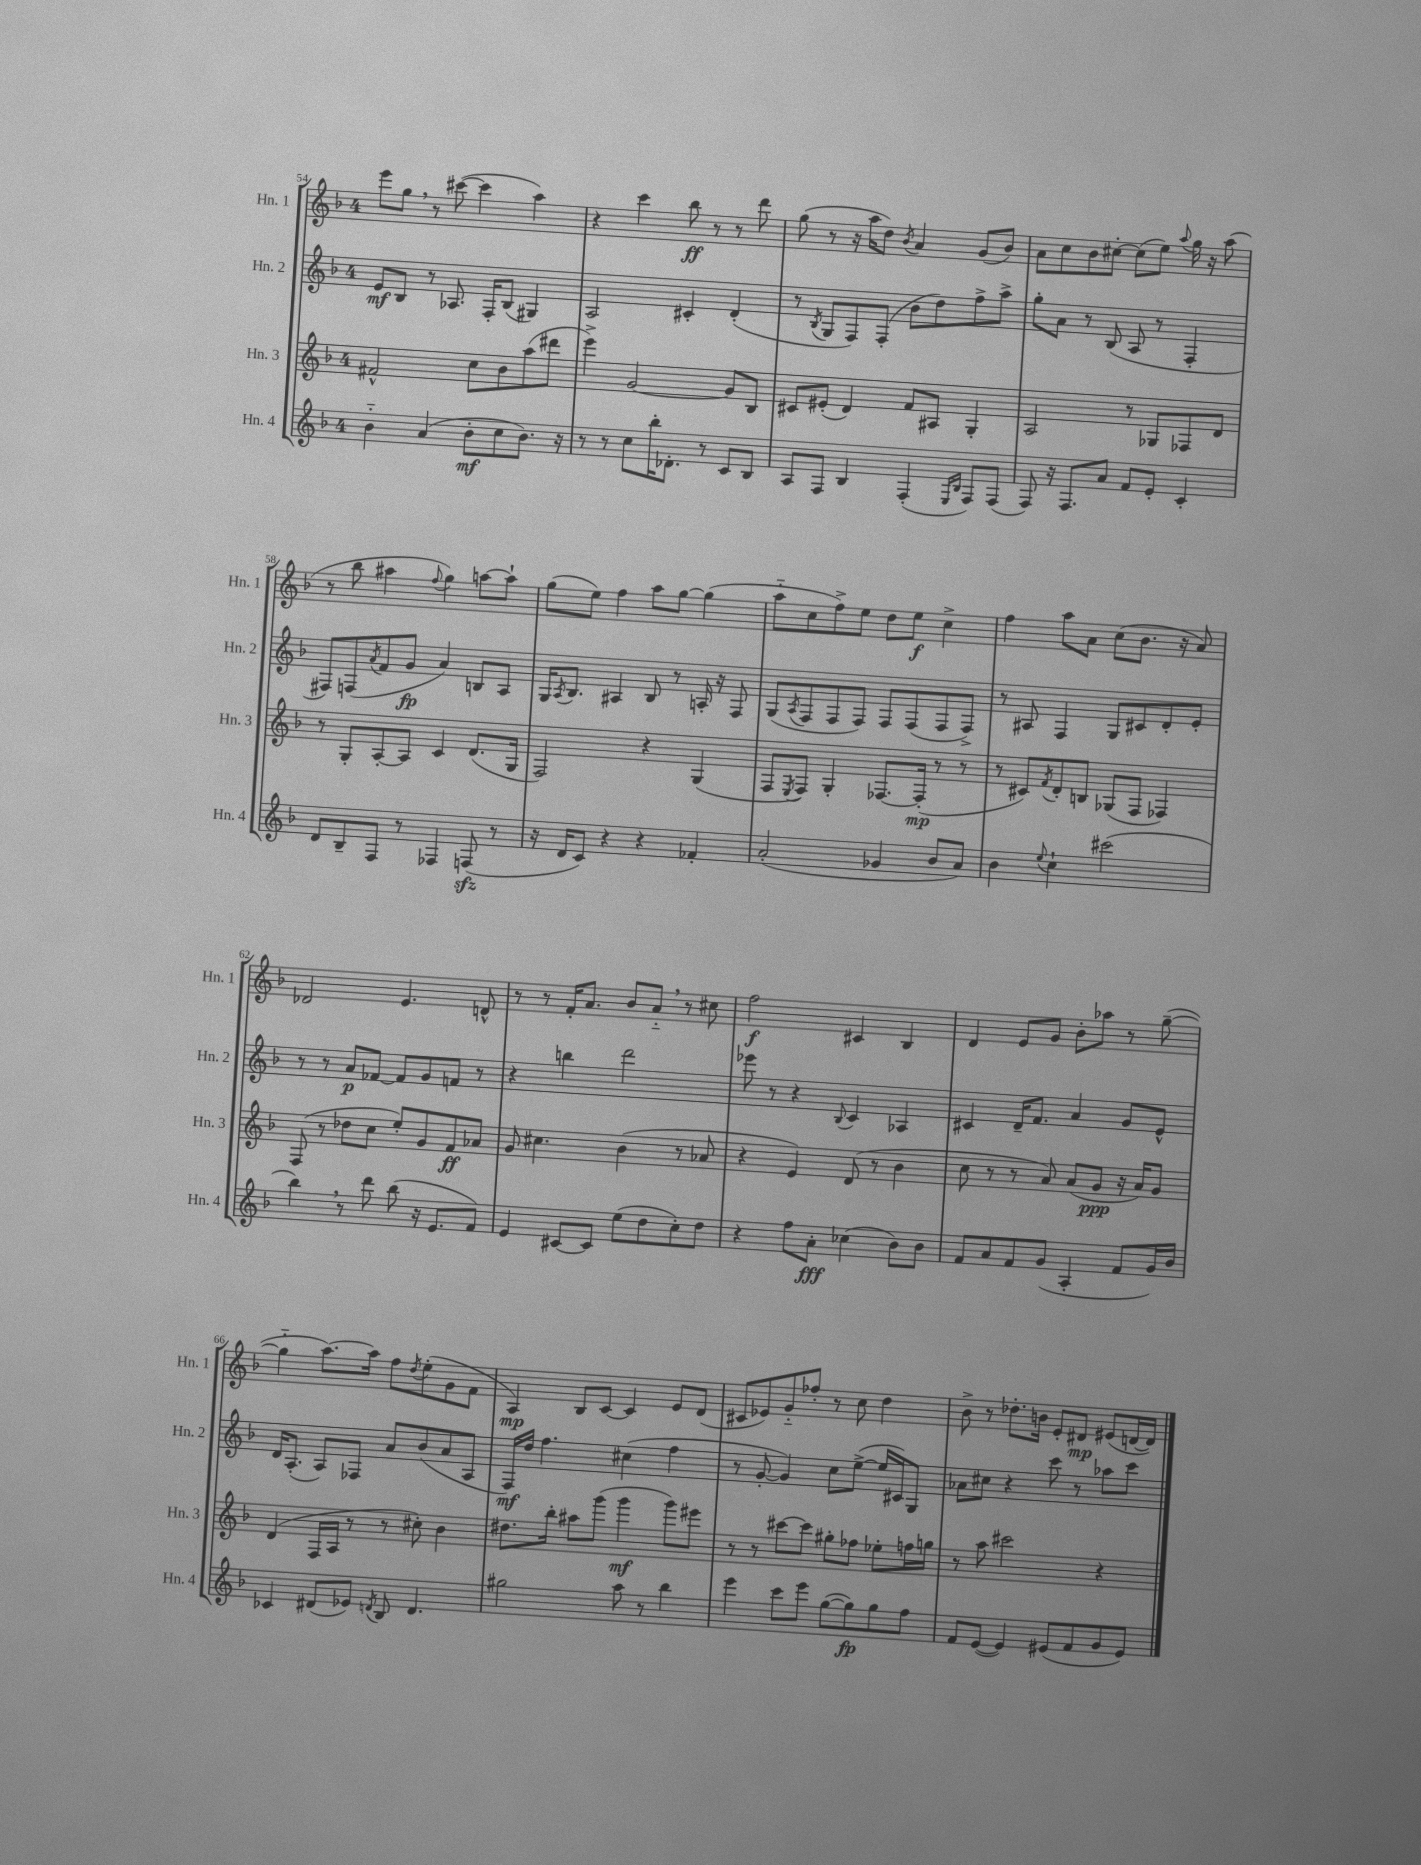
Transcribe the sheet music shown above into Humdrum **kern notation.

**kern	**dynam	**kern	**dynam	**kern	**dynam	**kern	**dynam
*part4	*part4	*part3	*part3	*part2	*part2	*part1	*part1
*staff4	*staff4	*staff3	*staff3	*staff2	*staff2	*staff1	*staff1
*I"Hn. 4	*	*I"Hn. 3	*	*I"Hn. 2	*	*I"Hn. 1	*
*I'Hn. 4	*	*I'Hn. 3	*	*I'Hn. 2	*	*I'Hn. 1	*
*clefG2	*	*clefG2	*	*clefG2	*	*clefG2	*
*k[b-]	*	*k[b-]	*	*k[b-]	*	*k[b-]	*
*M4/4	*	*M4/4	*	*M4/4	*	*M4/4	*
=54	=54	=54	=54	=54	=54	=54	=54
4b-\	.	2f#X^^/	.	8e/L	mf	8eee\L	.
.	.	.	.	8B-/J	.	8gg,\J	.
(4a/	.	.	.	8r	.	8r	.
.	.	.	.	8.A-X/	.	([8ccc#X\	.
8b-'\L	mf	8cc\L	.	.	.	4ccc#\]	.
.	.	.	.	16F'/KL	.	.	.
8cc\	.	8b-\	.	(8B-/J	.	.	.
8.b-\J)	.	(8aa\	.	4G#X/)	.	4aa\)	.
.	.	8ddd#X\J	.	.	.	.	.
16r	.	.	.	.	.	.	.
=55	=55	=55	=55	=55	=55	=55	=55
8r	.	4eee^\)	.	2A/	.	4r	.
8r	.	.	.	.	.	.	.
8cc\L	.	[2g/	.	.	.	4ccc\	.
16bb-'\K	.	.	.	.	.	.	.
8.d-X'\J	.	.	.	.	.	.	.
.	.	.	.	4c#X'/	.	8bb-\	ff
8r	.	.	.	.	.	8r	.
8c/L	.	8g/L]	.	(4d'/	.	8r	.
8B-/J	.	8B-/J	.	.	.	8ddd\	.
=56	=56	=56	=56	=56	=56	=56	=56
8A/L	.	8c#X/L	.	8r	.	(8gg\	.
.	.	.	.	8qB-/	.	.	.
8F/J	.	(8e#X'/J	.	8G/L	.	8r	.
4B-/	.	4d/)	.	8F/)	.	16r	.
.	.	.	.	.	.	16aa\KL	.
.	.	.	.	(8F'/J	.	8dd\J)	.
.	.	.	.	.	.	8qb-/	.
(4F'/	.	8f/L	.	8b-\L	.	4a/	.
.	.	8A#X/J	.	8dd\)	.	.	.
16qqE/LL	.	.	.	.	.	.	.
16qqB-/JJ	.	.	.	.	.	.	.
8F/L)	.	4G'/	.	8ff^\	.	(8g/L	.
(8F/J	.	.	.	8aa^\J	.	8b-/J)	.
=57	=57	=57	=57	=57	=57	=57	=57
8F/)	.	2A/	.	8gg'\L	.	8a\L	.
16r	.	.	.	8a\J	.	8cc\	.
8.F/L	.	.	.	.	.	.	.
.	.	.	.	8r	.	8b-\	.
8a/J	.	.	.	(8B-/	.	[8cc#X'\J	.
8f/L	.	8r	.	8A/	.	(8cc#\L]	.
8e'/J	.	8G-X/L	.	8r	.	8ee\J)	.
.	.	.	.	.	.	8qqaa/	.
4c'/	.	8F-X/	.	4F'/	.	16gg\	.
.	.	.	.	.	.	16r	.
.	.	8d/J	.	.	.	(8aa\	.
!!LO:LB:g=z
=58	=58	=58	=58	=58	=58	=58	=58
8d/L	.	8r	.	8F#X/L)	.	8r	.
8B-~/	.	8G'/L	.	(8Fn/	.	8bb-\	.
.	.	.	.	8qa/	.	.	.
8F/J	.	[8A'/	.	8f/	.	4aa#X\	.
8r	.	8A/J]	.	8g/J	fp	.	.
.	.	.	.	.	.	8qqff/	.
4F-X/	.	4c/	.	4a/)	.	4gg\)	.
(8Fnzz/	.	(8.d/L	.	8Bn/L	.	[8aan\L	.
8r	.	.	.	8A/J	.	8aa`\J]	.
.	.	16G/Jk	.	.	.	.	.
=59	=59	=59	=59	=59	=59	=59	=59
16r	.	2F/)	.	16G/KL	.	(8gg\L	.
.	.	.	.	8qA/	.	.	.
16d/KL	.	.	.	8.B-/J	.	.	.
8c/J)	.	.	.	.	.	8ee\J)	.
4r	.	.	.	4A#X/	.	4ff\	.
4r	.	4r	.	8B-/	.	8aa\L	.
.	.	.	.	8r	.	[8gg\J	.
4f-X'/	.	(4G/	.	16An'/	.	(4gg\]	.
.	.	.	.	16r	.	.	.
.	.	.	.	8F/	.	.	.
=60	=60	=60	=60	=60	=60	=60	=60
(2a'/	.	8F/L	.	(8G/L	.	8aa\L	.
.	.	8qE/	.	8qA/	.	.	.
.	.	8F/J)	.	8F/	.	8cc\	.
.	.	4G'/	.	8F/	.	8ff^\)	.
.	.	.	.	8F/J)	.	8ee\J	.
4g-X/	.	[8.F-X/L	.	8F/L	.	8dd\L	.
.	.	.	.	(8F/	.	8ee\J	f
.	.	(16F-'/Jk]	mp	.	.	.	.
8b-/L	.	8r	.	8F/	.	4cc^\	.
8a/J)	.	8r	.	8F^/J)	.	.	.
=61	=61	=61	=61	=61	=61	=61	=61
4b-\	.	8r	.	8r	.	4ff\	.
.	.	8c#X/L)	.	8A#X/	.	.	.
8qqee/	.	8qf/	.	.	.	.	.
4cc`\	.	8d'/	.	4F/	.	8aa\L	.
.	.	8Bn/J	.	.	.	8a\J	.
(2ccc#X\	.	(8G-X/L	.	8G/L	.	(8cc\L	.
.	.	8F/J	.	8c#X/	.	8.b-\J	.
.	.	4F-X/)	.	8d'/	.	.	.
.	.	.	.	.	.	16r	.
.	.	.	.	8e'/J	.	8a/)	.
!!LO:LB:g=z
=62	=62	=62	=62	=62	=62	=62	=62
4bb-,\)	.	(8F/	.	8r	.	2d-X/	.
.	.	8r	.	8r	.	.	.
8r	.	8dd-X\L	.	8a/L	p	.	.
8ddd\	.	8cc\J	.	[8f-X/J	.	.	.
(8bb-\	.	8ee'/L)	.	8f-/L]	.	4.e/	.
16r	.	8g/	.	8g/	.	.	.
8.e/L	.	.	.	.	.	.	.
.	.	8f/	ff	8fn/J	.	.	.
8f/J)	.	8a-X/J	.	8r	.	8dn^^/	.
=63	=63	=63	=63	=63	=63	=63	=63
4e/	.	8g/	.	4r	.	8r	.
.	.	4.cc#X\	.	.	.	8r	.
[8c#X/L	.	.	.	4bbn\	.	16f'/KL	.
.	.	.	.	.	.	8.a/J	.
8c#/J]	.	.	.	.	.	.	.
(8ee\L	.	(4b-\	.	2ddd\	.	8b-/L	.
8dd\	.	.	.	.	.	8a,/J	.
8cc'\)	.	8r	.	.	.	8r	.
8dd\J	.	8a-X/	.	.	.	8cc#X\	.
=64	=64	=64	=64	=64	=64	=64	=64
4r	.	4r	.	8eee-X\	.	2ff\	f
.	.	.	.	8r	.	.	.
8ff\L	.	4e/)	.	4r	.	.	.
8a'\J	fff	.	.	.	.	.	.
.	.	.	.	8qqB-/	.	.	.
(4cc-X\	.	(8d/	.	4c/	.	4c#X/	.
.	.	8r	.	.	.	.	.
8b-\L)	.	4b-\	.	4A-X/	.	4B-/	.
8b-\J	.	.	.	.	.	.	.
=65	=65	=65	=65	=65	=65	=65	=65
8f/L	.	8cc\	.	4c#X/	.	4d/	.
8a/	.	8r	.	.	.	.	.
8f/	.	8r	.	16d~/KL	.	8e/L	.
.	.	.	.	8.f/J	.	.	.
(8g/J	.	8a/)	.	.	.	8g/J	.
4A'/	.	(8a/L	.	4a/	.	8b-'\L	.
.	.	8g/J	ppp	.	.	8aa-X\J	.
8f/L	.	16r	.	8g/L	.	8r	.
.	.	16a/KL)	.	.	.	.	.
16g/L)	.	8g/J	.	8e^^/J	.	([8gg~\	.
16b-/JJ	.	.	.	.	.	.	.
!!LO:LB:g=z
=66	=66	=66	=66	=66	=66	=66	=66
4c-X/	.	(4d/	.	16d/KL	.	4gg\]	.
.	.	.	.	(8.A'/J	.	.	.
(8d#X/L	.	16F/LL	.	8A/L)	.	[8.aa\L)	.
.	.	16A/JJ	.	.	.	.	.
8e-X/J)	.	8r	.	8F-X/J	.	.	.
.	.	.	.	.	.	16aa\Jk]	.
8qdn/	.	.	.	.	.	.	.
8B-/	.	8r	.	8a/L	.	8ff\L	.
.	.	.	.	.	.	8qdd/	.
4.d/	.	8cc#X'\)	.	(8b-/	.	(8ee'\	.
.	.	4b-\	.	8a/	.	8g\	.
.	.	.	.	8A/J	.	8f\J	.
=67	=67	=67	=67	=67	=67	=67	=67
2gg#X\	.	8.dd#X\L	.	16F/LL)	mf	4A/)	mp
.	.	.	.	16dd/JJ	.	.	.
.	.	.	.	4.ff\	.	.	.
.	.	16bb-'\Jk	.	.	.	.	.
.	.	8aa#X\L	.	.	.	8B-/L	.
.	.	(8ggg\J	.	.	.	[8c/J	.
8aa\	.	4ggg\	mf	(4cc#X\	.	4c/]	.
8r	.	.	.	.	.	.	.
4bb-\	.	8ggg\L)	.	4ff\	.	8e/L	.
.	.	8eee#X\J	.	.	.	(8d/J	.
=68	=68	=68	=68	=68	=68	=68	=68
4eee\	.	8r	.	8r	.	8c#X/L	.
.	.	8r	.	[8g'/	.	8e-X/)	.
8ccc\L	.	[8ccc#X\L	.	4g/])	.	8g/	.
8eee\J	.	8ccc#\J]	.	.	.	8ff-X'/J	.
([8gg\L	.	8gg#X'\L	.	8cc\L	.	8r	.
8gg\])	fp	8ff-X\J	.	([8ee^\J	.	8cc\	.
8gg\	.	8ee-X'\L	.	16ee/LL]	.	4dd\	.
.	.	.	.	16c#X/J)	.	.	.
8ff\J	.	16ffn\L	.	8G/J	.	.	.
.	.	16ggn\JJ	.	.	.	.	.
=69	=69	=69	=69	=69	=69	=69	=69
8f/L	.	8r	.	8a-X\L	.	8b-^\	.
([8e/J	.	8aa\	.	8cc#X\J	.	8r	.
4e/])	.	2ccc#X\	.	4r	.	8.dd-X'\L	.
.	.	.	.	.	.	16bn\Jk	.
(8e#X/L	.	.	.	8ccc\	.	8e'/L	.
8f/	.	.	.	8r	.	8d#X/J	mp
8g/	.	4r	.	8aa-X\L	.	(8e#X/L	.
8e#/J)	.	.	.	8ccc\J	.	[16dn/L	.
.	.	.	.	.	.	16d/JJ])	.
==	==	==	==	==	==	==	==
*-	*-	*-	*-	*-	*-	*-	*-
